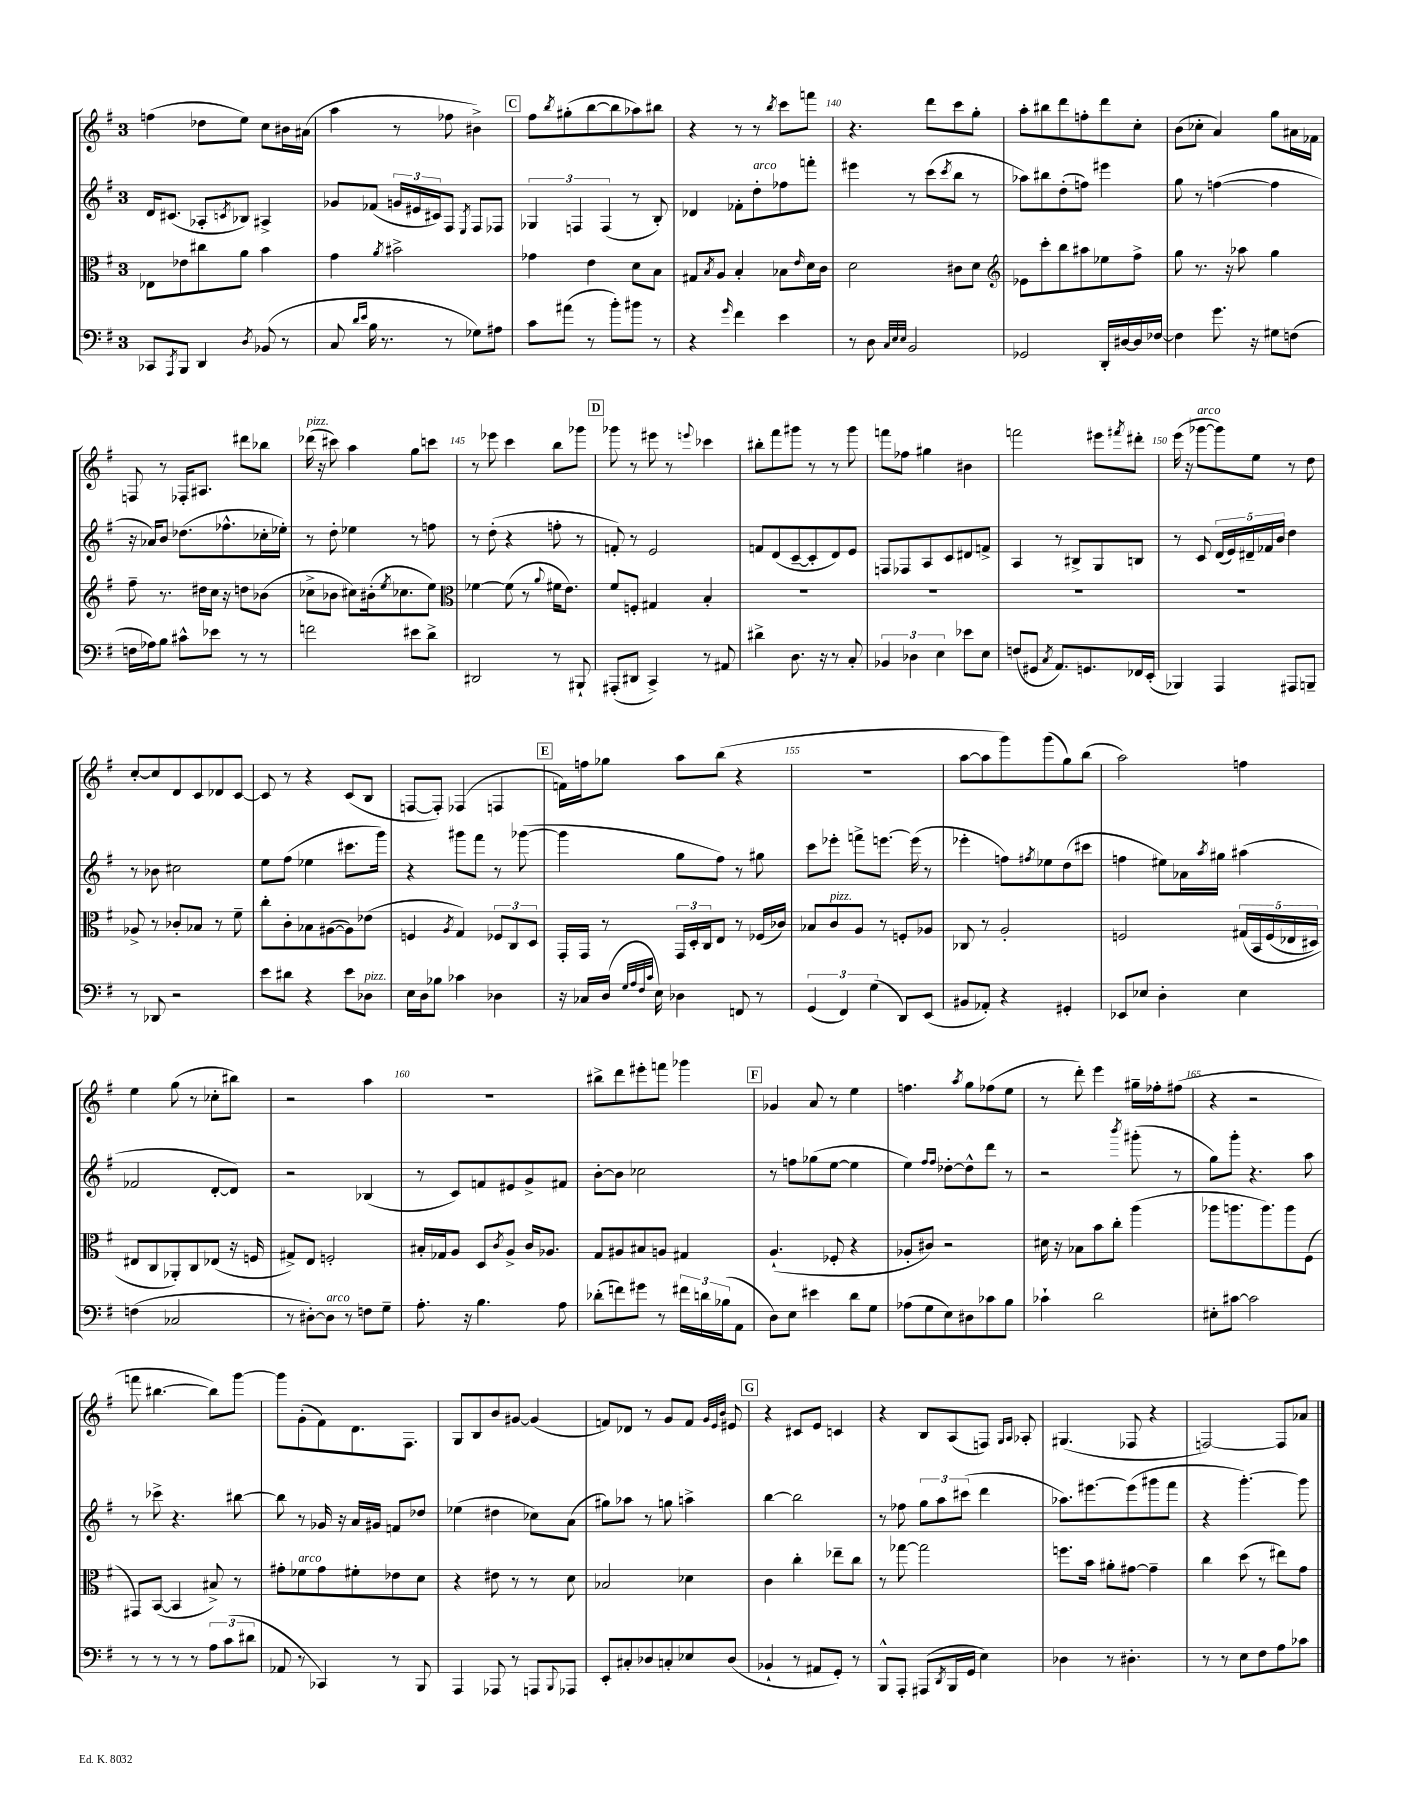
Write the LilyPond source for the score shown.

<<
\new StaffGroup <<
\new Staff = "s0" {
    \clef treble \key g \major \once \override Staff.TimeSignature.style = #'single-digit \time 3/4
    f''4( des''8 e''8) c''8 bis'16 ais'16( |
    a''4 r8 fes''8 bis'4->) |
    \mark \markup { \box "C" } fis''8 \acciaccatura { b''8 } gis''8-.( b''8~ b''8 aes''8) bis''8 |
    r4 r8 r8 \acciaccatura { b''8 } c'''8 f'''8 |
    r4. d'''8 c'''8 g''8-. |
    a''8-. bis''8 d'''8 f''8-. d'''8 c''8-. |
    b'8( ces''8-. a'4) g''8 ais'16 fes'16 |
    f8 r8 fes16-. ais8. dis'''8 bes''8 |
    des'''16^\markup { \italic "pizz." }( r16 cis'''8) a''4 g''8 c'''8 |
    r8 ees'''8 c'''4 b''8 ges'''8 |
    \mark \markup { \box "D" } ges'''8 r8 eis'''8 r8 \appoggiatura { e'''8 } ces'''4 |
    bis''8-. fis'''8 gis'''8 r8 r8 gis'''8 |
    f'''8 fes''8 gis''4 bis'4 |
    f'''2 eis'''8 \acciaccatura { fis'''8 } dis'''8-. |
    e'''16( r16 ges'''8~^\markup { \italic "arco" } ges'''8) e''8 r8 d''8 |
    c''8~-. c''8 d'8 c'8 des'8 c'8~ |
    c'8 r8 r4 c'8( b8 |
    f8~ f8-.) fes4( f4 |
    \mark \markup { \box "E" } f'16) f''16 ges''8 a''8 b''8( r4 |
    R2. |
    a''8~ a''8 g'''8) g'''8( g''8) b''8( |
    a''2) f''4 |
    e''4 g''8( r8 ces''8-. bis''8) |
    r2 a''4 |
    R2. |
    bis''8-> d'''8 eis'''8-. f'''8 ges'''4 |
    \mark \markup { \box "F" } ges'4 a'8 r8 e''4 |
    f''4. \acciaccatura { a''8 } g''8 fes''8( e''8 |
    r8 d'''8-.) e'''4 gis''16-- fes''16-. fis''8( |
    r4 r2 |
    f'''8 bis''4.~ bis''8) g'''8~ |
    g'''8 g'8-.( fis'8) d'8. fis8. |
    g8 b8 b'8 gis'8~ gis'4( |
    f'8) des'8 r8 g'8 f'8 \grace { g'32 e'32 b'32 } eis'8 |
    \mark \markup { \box "G" } r4 cis'8 e'8 c'4 |
    r4 b8 a8( f8) \grace { g16 a16 } aes8-. |
    gis4.( fes8 r4 |
    f2~) f8 aes'8 \bar "|." |
}
\new Staff = "s1" {
    \clef treble \key g \major \once \override Staff.TimeSignature.style = #'single-digit \time 3/4
    d'16 cis'8.( aes8-. \acciaccatura { c'8 } bes8) ais4-> |
    ges'8 fes'8( \tuplet 3/2 { g'16 eis'16 cis'16) } fis8 \acciaccatura { e8 } fis8 fes8 |
    \mark \markup { \box "C" } \tuplet 3/2 { ges4 f4 f4( } r8 b8-.) |
    des'4 fes'8-. d''8-.^\markup { \italic "arco" } fes''8 f'''8-. |
    eis'''4 r8 c'''8( \acciaccatura { c'''8 } b''8 r8 |
    aes''8) bis''8 d''8-.( f''8) eis'''4 |
    g''8 r8 f''4~( f''4 |
    r16 aes'16) b'8 des''8.( fes''8.-^ ces''16-. ees''16-.) |
    r8 d''8-. ees''4 r8 f''8 |
    r8 d''8-.( r4 f''8-. r8 |
    \mark \markup { \box "D" } f'8-.) r8 e'2 |
    f'8 d'8( c'8~-- c'8-. d'8) e'8 |
    f8 fes8 a8 c'8 dis'8 f'8-> |
    a4 r8 bis8-> g8 b8 |
    r8 c'8 \tuplet 5/4 { d'16( e'16) dis'16-- fes'16 b'16 } d''4 |
    r8 bes'8 cis''2 |
    e''8 fis''8( ees''4 cis'''8. g'''16) |
    r4 gis'''8 fis'''8 r8 ges'''8~( |
    \mark \markup { \box "E" } ges'''4 g''8 fis''8) r8 gis''8 |
    c'''8 ees'''8-. f'''8-> e'''8.~ e'''16( r8 |
    ees'''4-. f''8) \acciaccatura { fis''8 } ees''8 d''8( cis'''8 |
    f''4 eis''8) aes'16 \acciaccatura { a''8 } gis''16 ais''4( |
    fes'2 d'8~-. d'8) |
    r2 bes4( |
    r8 c'8) f'8 eis'8 g'8-> fis'8 |
    b'8~-. b'8 ces''2 |
    \mark \markup { \box "F" } r8 f''8 ges''8( e''8~ e''4 |
    e''4) \grace { fis''16 fis''16 } des''8~-. des''8-^ d'''8 r8 |
    r2 \acciaccatura { b'''8 } gis'''8-.( r8 |
    g''8) g'''8-. r4. a''8 |
    r8 ces'''8-> r4. bis''8~ |
    bis''8 r8 ges'16 r16 a'16 gis'16 f'8 des''8 |
    ees''4( dis''4 ces''8) a'8( |
    gis''8) aes''8 r8 g''8 a''4-> |
    \mark \markup { \box "G" } b''4~ b''2 |
    r8 fes''8 \tuplet 3/2 { g''8 a''8 cis'''8( } d'''4 |
    aes''8.) eis'''8.~ eis'''8( gis'''8 fis'''8 |
    r4 g'''4.~-.) g'''8 \bar "|." |
}
\new Staff = "s2" {
    \clef alto \key g \major \once \override Staff.TimeSignature.style = #'single-digit \time 3/4
    ees8 ees'8 cis''8 a'8 b'4 |
    g'4 \acciaccatura { a'8 } bis'2-> |
    \mark \markup { \box "C" } ges'4 e'4 d'8 b8 |
    gis8 \acciaccatura { b8 } a8 b4-. bes8 \grace { e'16 } d'16 c'16 |
    d'2 cis'8 d'8 |
    \clef treble ees'8 c'''8-. b''8 ais''8 ees''8 fis''8-> |
    g''8 r8. r16 aes''8 g''4 |
    fis''8-- r8. dis''16 c''16 r16 d''8 bes'8( |
    ces''8-> bes'8 cis''8) bis'16-.( \acciaccatura { e''8 } ces''8. e''8) |
    \clef alto fes'4~ fes'8( r8 \appoggiatura { a'8 } fis'16 e'8.) |
    \mark \markup { \box "D" } fis'8 f8-. gis4 b4-. |
    R2. |
    R2. |
    R2. |
    R2. |
    aes8-> r8 ces'8-. bes8 r8 fis'8-- |
    c''8-. c'8-. bes8 ais8~( ais8) ees'8( |
    f4 \acciaccatura { a8 } g4) \tuplet 3/2 { fes8 c8 d8 } |
    \mark \markup { \box "E" } g,16-. g,16 r8 \tuplet 3/2 { g,16 d16-. c16 } e8 r8 fes16( ces'16) |
    bes8 c'8^\markup { \italic "pizz." } a8 r8 f8-. aes8 |
    ces8 r8 a2-. |
    f2 \tuplet 5/4 { gis16\( b,16 f16( ees16 dis16) } |
    eis8 c8 aes,8-.\) c8 ees8( r16 f16 |
    gis8->) e8 f2-. |
    bis16-. ges16 a8 d8 \acciaccatura { c'8 } a8-> c'16 aes8. |
    g8 ais8 bis8 a8 gis4 |
    \mark \markup { \box "F" } a4.-!( fes8-. r4 |
    aes8-. cis'8) r2 |
    dis'16 r16 bes8 b'8 c''8-. a''4( |
    aes''8 a''8. a''8.) a''8 fis8( |
    gis,8) b,8~( b,4 bis8->) r8 |
    gis'8-. fes'8^\markup { \italic "arco" } gis'8 fis'8-. ees'8 d'8 |
    r4 eis'8 r8 r8 d'8 |
    bes2 des'4 |
    \mark \markup { \box "G" } c'4 c''4-. ees''8-- c''8 |
    r8 ges''8~ ges''2 |
    f''8. b'16 ais'8-. gis'8~ gis'4-- |
    c''4 d''8( r8 eis''8) g'8 \bar "|." |
}
\new Staff = "s3" {
    \clef bass \key g \major \once \override Staff.TimeSignature.style = #'single-digit \time 3/4
    ces,8 \acciaccatura { a,,8 } b,,8 d,4 \acciaccatura { d8 } bes,8( r8 |
    c8 \grace { d'16 e'16 } b16 r8. r8 ges8) ais8 |
    \mark \markup { \box "C" } c'8 ais'8( r8 b'8-.) bis'8 r8 |
    r4 \grace { g'16 } fis'4 e'4 |
    r8 d8 \grace { c32 e32 e32 } b,2 |
    ges,2 d,16-. dis16~ dis16 fes16~ |
    fes4 g'8. r16 gis8 f8( |
    f16 aes16) b8 cis'8-^ ees'8 r8 r8 |
    f'2 eis'8 d'8-> |
    dis,2 r8 bis,,8-! |
    \mark \markup { \box "D" } ais,,8-.( dis,8 c,4->) r8 ais,8 |
    dis'4-> d8. r16 r8 c8-. |
    \tuplet 3/2 { bes,4 des4 e4 } ees'8 e8 |
    f8( gis,8 \acciaccatura { c8 } a,8.) g,8. fes,16 e,16-.( |
    bes,,4) a,,4 ais,,8 b,,8-- |
    r8 des,8 r2 |
    e'8 dis'8 r4 e'8 des8^\markup { \italic "pizz." } |
    e16 d16 bes8 ces'4 des4 |
    \mark \markup { \box "E" } r16 ces16 d16( \grace { g32 a32 fis32 c'32 } e16) des4 f,8 r8 |
    \tuplet 3/2 { g,4( fis,4) g4( } d,8) e,8( |
    bis,8 aes,8-.) r4 gis,4-. |
    ees,8 ees8 d4-. ees4 |
    f4( ces2 |
    r8 dis8~-.) dis8^\markup { \italic "arco" } r8 f8 g8-- |
    a8.-. r16 b4. a8 |
    des'8-.( f'8) gis'8 r8 \tuplet 3/2 { fis'16 d'16 bes16( } a,8 |
    \mark \markup { \box "F" } d8) e8 eis'4 d'8 g8 |
    aes8( g8 e8) dis8 ces'8 b8 |
    ces'4-! d'2 |
    eis8-. cis'8~ cis'2 |
    r8 r8 r8 r8 \tuplet 3/2 { a8 c'8( dis'8 } |
    aes,8 r8 ces,4) r8 b,,8 |
    a,,4 aes,,8 r8 a,,8 \appoggiatura { b,,8 } aes,,8 |
    e,8-. cis8-. des8 c8-. ees8 des8( |
    \mark \markup { \box "G" } bes,4-! r8 ais,8 g,8-.) r8 |
    b,,8-^ a,,8-. ais,,8( \acciaccatura { d,8 } b,,16 g,16 e4) |
    des4 r8 dis4.-. |
    r8 r8 e8 fis8 a8 ces'8 \bar "|." |
}
>>
>>
\layout { \context { \Score currentBarNumber = #136 \override BarNumber.break-visibility = ##(#f #t #t) barNumberVisibility = #(every-nth-bar-number-visible 5) } }
